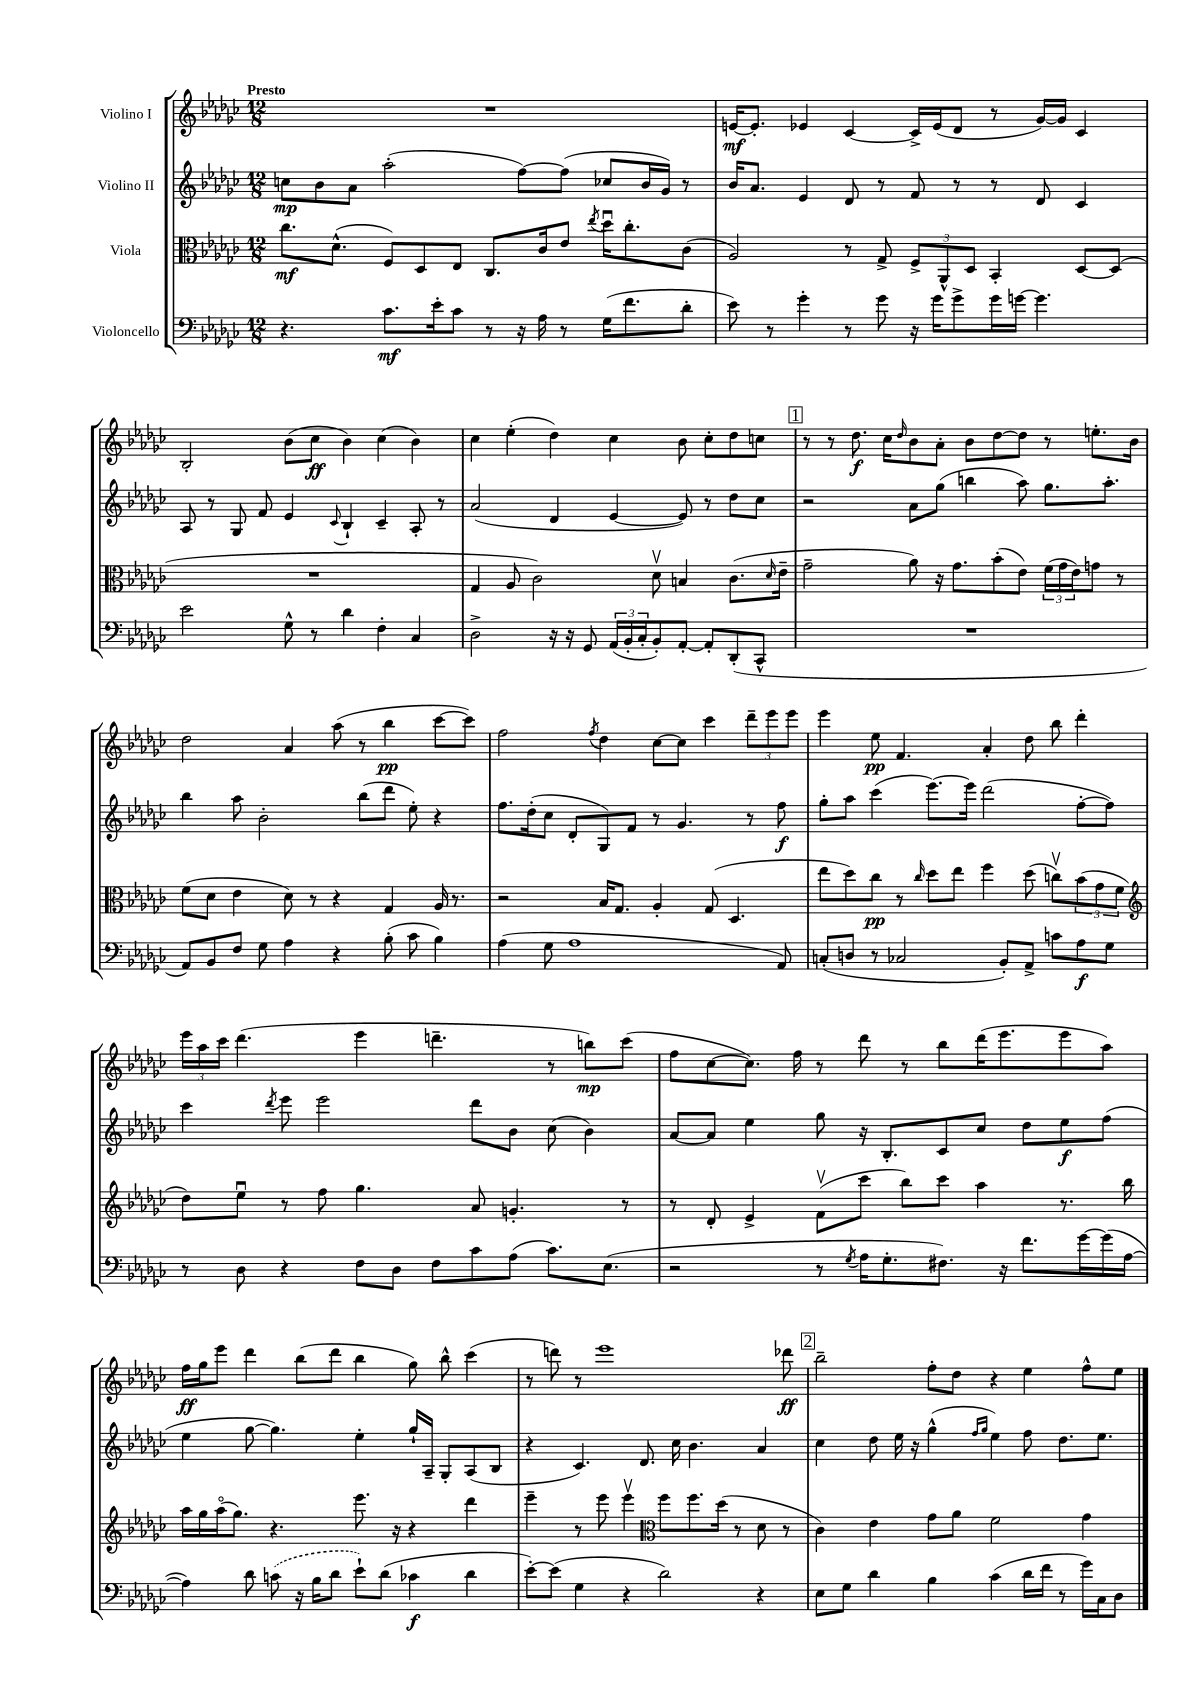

**kern	**dynam	**kern	**dynam	**kern	**dynam	**kern	**dynam
*part4	*part4	*part3	*part3	*part2	*part2	*part1	*part1
*staff4	*staff4	*staff3	*staff3	*staff2	*staff2	*staff1	*staff1
*I"Violoncello	*	*I"Viola	*	*I"Violino II	*	*I"Violino I	*
*clefF4	*	*clefC3	*	*clefG2	*	*clefG2	*
*k[b-e-a-d-g-c-]	*	*k[b-e-a-d-g-c-]	*	*k[b-e-a-d-g-c-]	*	*k[b-e-a-d-g-c-]	*
*M12/8	*	*M12/8	*	*M12/8	*	*M12/8	*
=1	=1	=1	=1	=1	=1	=1	=1
!	!	!	!	!	!	!LO:TX:a:B:t=Presto	!
4.r	.	8.cc-\L	mf	8ccn\L	mp	1.r	.
.	.	.	.	8b-\	.	.	.
.	.	(8.d-^^\J	.	.	.	.	.
.	.	.	.	8a-\J	.	.	.
8.c-\L	mf	8F/L)	.	(2aa-'\	.	.	.
.	.	8D-/	.	.	.	.	.
16e-'\k	.	.	.	.	.	.	.
8c-\J	.	8E-/J	.	.	.	.	.
8r	.	8.C-/L	.	.	.	.	.
16r	.	.	.	[8ff\L)	.	.	.
16A-\	.	16c-/k	.	.	.	.	.
8r	.	8e-/J	.	(8ff\J]	.	.	.
.	.	8qee-/	.	.	.	.	.
(16G-\KL	.	16dd-u\KL	.	8cc-X/L	.	.	.
8.f\	.	8.cc-'\	.	.	.	.	.
.	.	.	.	16b-/L	.	.	.
.	.	.	.	16g-/JJ)	.	.	.
8d-'\J	.	(8c-\J	.	8r	.	.	.
=2	=2	=2	=2	=2	=2	=2	=2
8e-\)	.	2A-/)	.	16b-/KL	.	[16en/KL	mf
.	.	.	.	8.a-/J	.	8.e'/J]	.
8r	.	.	.	.	.	.	.
4g-'\	.	.	.	4e-/	.	4e-X/	.
8r	.	8r	.	8d-/	.	[4c-/	.
8g-\	.	8G-^/	.	8r	.	.	.
16r	.	12F^/L	.	8f/	.	16c-^/LL]	.
16g-\KL	.	.	.	.	.	(16e-/J	.
.	.	12AA-^^/	.	.	.	.	.
8g-^\	.	.	.	8r	.	8d-/J	.
.	.	12D-/J	.	.	.	.	.
16g-\L	.	4BB-'/	.	8r	.	8r	.
[16gn\JJ	.	.	.	.	.	.	.
4.g\]	.	.	.	8d-/	.	[16g-/LL)	.
.	.	.	.	.	.	16g-/JJ]	.
.	.	[8D-/L	.	4c-/	.	4c-/	.
.	.	(8D-/J]	.	.	.	.	.
!!LO:LB:g=z
=3	=3	=3	=3	=3	=3	=3	=3
2e-\	.	1.r	.	8A-/	.	2B-'/	.
.	.	.	.	8r	.	.	.
.	.	.	.	8G-/	.	.	.
.	.	.	.	8f/	.	.	.
8G-^^\	.	.	.	4e-/	.	(8b-\L	.
8r	.	.	.	.	.	8cc-\J	ff
.	.	.	.	8qqc-/	.	.	.
4d-\	.	.	.	4B-`/	.	4b-\)	.
4F'\	.	.	.	4c-~/	.	(4cc-\	.
4C-/	.	.	.	8A-'/	.	4b-\)	.
.	.	.	.	8r	.	.	.
=4	=4	=4	=4	=4	=4	=4	=4
2D-^\	.	4G-/	.	(2a-/	.	4cc-\	.
.	.	8A-/	.	.	.	(4ee-'\	.
.	.	2c-\)	.	.	.	.	.
16r	.	.	.	4d-/	.	4dd-\)	.
16r	.	.	.	.	.	.	.
8GG-/	.	.	.	.	.	.	.
(24AA-/LL	.	.	.	[4e-/	.	4cc-\	.
24BB-'/	.	.	.	.	.	.	.
24C-'/J	.	.	.	.	.	.	.
8BB-'/)	.	8d-v\	.	.	.	.	.
[8AA-'/J	.	4Bn/	.	8e-/])	.	8b-\	.
8AA-'/L]	.	.	.	8r	.	8cc-'\L	.
(8DD-'/	.	(8.c-\L	.	8dd-\L	.	8dd-\	.
8CC-^^/J	.	.	.	8cc-\J	.	8ccn\J	.
.	.	16qqd-/	.	.	.	.	.
.	.	16e-~\Jk	.	.	.	.	.
!!LO:REH:place=s1:t=1
=5	=5	=5	=5	=5	=5	=5	=5
1.r	.	2g-~\	.	2r	.	8r	.
.	.	.	.	.	.	8r	.
.	.	.	.	.	.	8.dd-\	f
.	.	.	.	.	.	16cc-\KL	.
.	.	.	.	.	.	16qqdd-/	.
.	.	8a-\)	.	8a-\L	.	8b-\	.
.	.	16r	.	(8gg-\J	.	8a-'\J	.
.	.	8.g-\L	.	.	.	.	.
.	.	.	.	4bbn\	.	8b-\L	.
.	.	(8b-'\	.	.	.	[8dd-\	.
.	.	8e-\J)	.	8aa-\)	.	8dd-\J]	.
.	.	(24f\LL	.	8.gg-\L	.	8r	.
.	.	24g-\	.	.	.	.	.
.	.	24e-\J)	.	.	.	.	.
.	.	8gn\J	.	.	.	8.een'\L	.
.	.	.	.	8.aa-'\J	.	.	.
.	.	8r	.	.	.	.	.
.	.	.	.	.	.	16b-\Jk	.
!!LO:LB:g=z
=6	=6	=6	=6	=6	=6	=6	=6
8AA-/L)	.	(8f\L	.	4bb-\	.	2dd-\	.
8BB-/	.	8d-\J	.	.	.	.	.
8F/J	.	4e-\	.	8aa-\	.	.	.
8G-\	.	.	.	2b-'\	.	.	.
4A-\	.	8d-\)	.	.	.	4a-/	.
.	.	8r	.	.	.	.	.
4r	.	4r	.	.	.	(8aa-\	.
.	.	.	.	(8bb-\L	.	8r	.
(8B-'\	.	4G-/	.	8ddd-\J	.	4bb-\	pp
8c-\	.	.	.	8ee-'\)	.	.	.
4B-\)	.	16A-/	.	4r	.	[8ccc-\L	.
.	.	8.r	.	.	.	.	.
.	.	.	.	.	.	8ccc-\J])	.
=7	=7	=7	=7	=7	=7	=7	=7
(4A-\	.	2r	.	8.ff\L	.	2ff\	.
.	.	.	.	(16dd-'\k	.	.	.
8G-\	.	.	.	8cc-\J	.	.	.
1A-	.	.	.	8d-'/L	.	.	.
.	.	.	.	.	.	8qff/	.
.	.	16B-/KL	.	8G-/)	.	4dd-\	.
.	.	8.G-/J	.	.	.	.	.
.	.	.	.	8f/J	.	.	.
.	.	4A-'/	.	8r	.	[8cc-\L	.
.	.	.	.	4.g-/	.	8cc-\J]	.
.	.	(8G-/	.	.	.	4ccc-\	.
.	.	4.D-/	.	.	.	.	.
.	.	.	.	8r	.	12ddd-~\L	.
.	.	.	.	.	.	12eee-\	.
8AA-/)	.	.	.	8ff\	f	.	.
.	.	.	.	.	.	12eee-\J	.
=8	=8	=8	=8	=8	=8	=8	=8
(8Cn'/L	.	8ee-\L	.	8gg-'\L	.	4eee-\	.
8Dn/J	.	8dd-\)	.	8aa-\J	.	.	.
8r	.	8cc-\J	pp	(4ccc-\	.	8ee-\	pp
2C-X/	.	8r	.	.	.	4.f/	.
.	.	16qqcc-/	.	.	.	.	.
.	.	8dd-\L	.	[8.eee-\L)	.	.	.
.	.	8ee-\J	.	.	.	.	.
.	.	.	.	16eee-\Jk]	.	.	.
.	.	4ff\	.	(2ddd-\	.	4a-'/	.
8BB-'/L)	.	.	.	.	.	.	.
8AA-^/J	.	(8dd-\	.	.	.	8dd-\	.
8cn\L	.	8ccnv\L)	.	.	.	8bb-\	.
8A-\	f	(12b-\	.	[8ff'\L	.	4ddd-'\	.
.	.	12g-\	.	.	.	.	.
8G-\J	.	.	.	8ff\J])	.	.	.
.	.	12f\J	.	.	.	.	.
!!LO:LB:g=z
=9	=9	=9	=9	=9	=9	=9	=9
*	*	*clefG2	*	*	*	*	*
8r	.	8dd-\L)	.	4ccc-\	.	24eee-\LL	.
.	.	.	.	.	.	24aa-\	.
.	.	.	.	.	.	24ccc-\JJ	.
8D-\	.	8ee-u\J	.	.	.	(4.ddd-\	.
.	.	.	.	8qddd-/	.	.	.
4r	.	8r	.	8eee-\	.	.	.
.	.	8ff\	.	2eee-\	.	.	.
8F\L	.	4.gg-\	.	.	.	4eee-\	.
8D-\J	.	.	.	.	.	.	.
8F\L	.	.	.	.	.	4.dddn~\	.
8c-\	.	8a-/	.	8ddd-\L	.	.	.
(8A-\J	.	4.gn'/	.	8b-\J	.	.	.
8.c-\L)	.	.	.	(8cc-\	.	8r	.
.	.	.	.	4b-\)	.	8bbn\L)	mp
(8.E-\J	.	.	.	.	.	.	.
.	.	8r	.	.	.	(8ccc-\J	.
=10	=10	=10	=10	=10	=10	=10	=10
2r	.	8r	.	[8a-/L	.	8ff\L	.
.	.	8d-'/	.	8a-/J]	.	[8cc-\	.
.	.	4e-^/	.	4ee-\	.	8.cc-\J])	.
.	.	.	.	.	.	16ff\	.
8r	.	(8fv\L	.	8gg-\	.	8r	.
8qG-/	.	.	.	.	.	.	.
16A-\KL	.	8ccc-\J	.	16r	.	8ddd-\	.
8.G-'\	.	.	.	8.B-'/L	.	.	.
.	.	8bb-\L)	.	.	.	8r	.
8.F#X\J)	.	8ccc-\J	.	8c-/	.	8bb-\L	.
.	.	4aa-\	.	8cc-/J	.	(16ddd-\K	.
16r	.	.	.	.	.	8.eee-\	.
8.f\L	.	.	.	8dd-\L	.	.	.
.	.	8.r	.	8ee-\	f	8eee-\	.
[16g-\L	.	.	.	.	.	.	.
(16g-\]	.	.	.	(8ff\J	.	8aa-\J)	.
[16A-\JJ	.	16bb-\	.	.	.	.	.
!!LO:LB:g=z
=11	=11	=11	=11	=11	=11	=11	=11
4A-\])	.	16aa-\LL	.	4ee-\	.	16ff\LL	ff
.	.	16gg-\	.	.	.	16gg-\J	.
.	.	(16aa-\J	.	.	.	8eee-\J	.
.	.	8.gg-\J)	.	.	.	.	.
8d-\	.	.	.	[8gg-\	.	4ddd-\	.
(8cn\	.	4.r	.	4.gg-\])	.	.	.
16r	.	.	.	.	.	(8bb-\L	.
16B-\KL	.	.	.	.	.	.	.
8d-\J	.	.	.	.	.	8ddd-\J	.
8e-`\L)	.	8.eee-\	.	4ee-'\	.	4bb-\	.
(8d-\J	.	.	.	.	.	.	.
.	.	16r	.	.	.	.	.
4c-X\	f	4r	.	16gg-`/LL	.	8gg-\)	.
.	.	.	.	16A-~/JJ	.	.	.
.	.	.	.	8G-'/L	.	8bb-^^\	.
4d-\	.	4ddd-\	.	(8A-/	.	(4ccc-\	.
.	.	.	.	8B-/J	.	.	.
=12	=12	=12	=12	=12	=12	=12	=12
[8e-'\L)	.	4eee-~\	.	4r	.	8r	.
(8e-\J]	.	.	.	.	.	8dddn\)	.
4G-\	.	8r	.	4.c-/)	.	8r	.
.	.	8eee-\	.	.	.	1eee-	.
4r	.	4eee-v\	.	.	.	.	.
.	.	.	.	8.d-/	.	.	.
*	*	*clefC3	*	*	*	*	*
2d-\)	.	8ff\L	.	.	.	.	.
.	.	.	.	16cc-\	.	.	.
.	.	8.ff\	.	4.b-\	.	.	.
.	.	(16dd-\Jk	.	.	.	.	.
.	.	8r	.	.	.	.	.
4r	.	8d-\	.	4a-/	.	.	.
.	.	8r	.	.	.	8ddd-X\	ff
!!LO:REH:place=s1:t=2
=13	=13	=13	=13	=13	=13	=13	=13
8E-\L	.	4c-\)	.	4cc-\	.	2bb-~\	.
8G-\J	.	.	.	.	.	.	.
4d-\	.	4e-\	.	8dd-\	.	.	.
.	.	.	.	16ee-\	.	.	.
.	.	.	.	16r	.	.	.
4B-\	.	8g-\L	.	(4gg-^^\	.	8ff'\L	.
.	.	8a-\J	.	.	.	8dd-\J	.
.	.	.	.	16qqff/LL	.	.	.
.	.	.	.	16qqgg-/JJ	.	.	.
(4c-\	.	2f\	.	4ee-\)	.	4r	.
16d-\LL	.	.	.	8ff\	.	4ee-\	.
16f\JJ	.	.	.	.	.	.	.
8r	.	.	.	8.dd-\L	.	.	.
16g-\LL)	.	4g-\	.	.	.	8ff^^\L	.
16C-\J	.	.	.	8.ee-\J	.	.	.
8D-\J	.	.	.	.	.	8ee-\J	.
==	==	==	==	==	==	==	==
*-	*-	*-	*-	*-	*-	*-	*-
